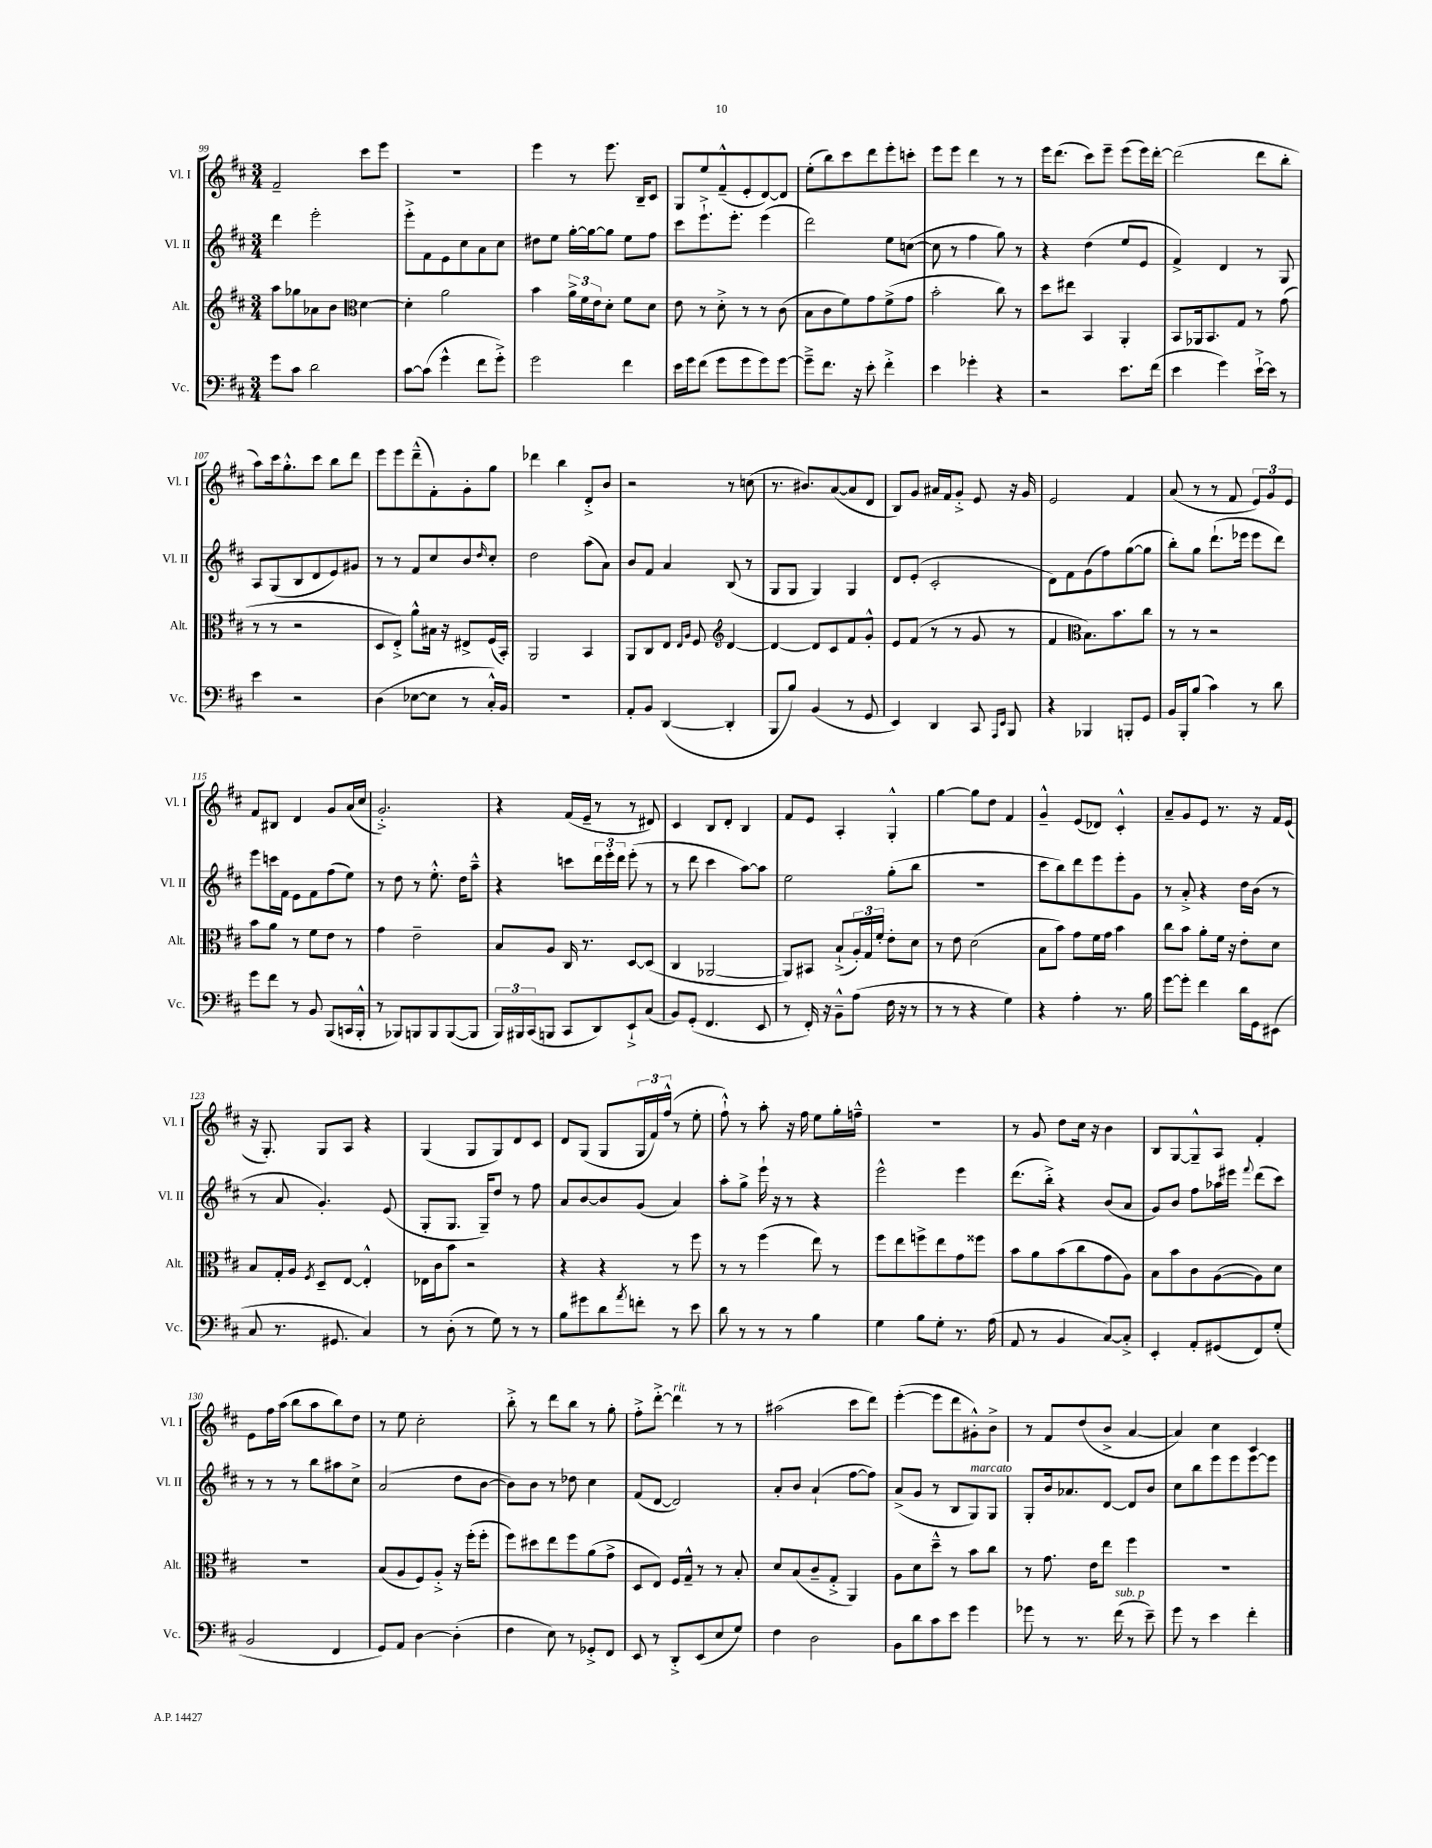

**kern	**kern	**kern	**kern
*staff4	*staff3	*staff2	*staff1
*clefF4	*clefG2	*clefG2	*clefG2
*k[f#c#]	*k[f#c#]	*k[f#c#]	*k[f#c#]
*M3/4	*M3/4	*M3/4	*M3/4
8g\L	8aa\L	4ddd\	2f#~/
8c#\J	8gg-\	.	.
2d\	8a-\	2eee'\	.
.	8b\J	.	.
*	*clefC3	*	*
.	[4d\	.	8ccc#\L
.	.	.	8eee\J
=	=	=	=
[8c#\L	4d'\]	8eee'^\L	2.r
(8c#\]J	.	8f#\	.
4g^^\	2a\	8e\	.
.	.	8cc#\	.
8f#\L	.	8a\	.
8g'^\J)	.	8cc#\J	.
=	=	=	=
2g\	4b\	8dd#\L	4eee\
.	.	8ee\J	.
.	24a^\LL	[16gg'\LL	8r
.	24f#\	.	.
.	.	16gg\_J	.
.	24e\J	.	.
.	8d'\J	8gg\]J	8.eee\
4f#\	8f#\L	8ee\L	.
.	.	.	16B~/LK
.	8d\J	8ff#\J	8c#/J
=	=	=	=
16e\LL	8e\	8ccc#\L	8G/L
16g\J	.	.	.
(8f#\J	8r	8.eee`^\	8ee/
8g\L	8d'^\	.	(8f#~^^/
.	.	8.eee'\J	.
8g\	8r	.	8e'/
8g\)	8r	(4eee\	[8d/)
[8g\J	(8c#\	.	8d/]J
=	=	=	=
8g~^\]L	8B\L	2ddd\)	(8ee'\L
8.f#\J	8c#\	.	8bb\)
.	8f#\)	.	8ccc#\
16r	.	.	.
8e'\	8g\	.	8ddd\
4f#'^\	(8f#^\	8ee\L	8eee'\
.	8g\J	([8cc\J	8ccc'\J
=	=	=	=
4e\	2b'\	8cc\]	8eee\L
.	.	8r	8eee\J
4g-'\	.	4ff#\	4ddd\
4r	8cc#\)	8gg\)	8r
.	8r	8r	8r
=	=	=	=
2r	8dd\L	4r	16eee\LK
.	.	.	(8.ddd\J
.	8ee#\J	.	.
.	4BB/	(4dd\	8ccc#\L)
.	.	.	8eee~\J
8.e\L	4AA'/	8ee/L	(8eee\L
.	.	8e/J	16eee\L)
(16f#\Jk	.	.	[16ddd'\JJ
=	=	=	=
4e\	8BB/L	4f#^/)	(2ddd\]
.	16AA-/k	.	.
.	8.BB/	.	.
4g\)	.	4d/	.
.	8G/J	.	.
[16e`^\LL	8r	8r	8ddd\L
16e\]JJ	.	.	.
8r	(8g\	8G/	8bb'\J
=	=	=	=
4e\	8r	8A/L	8aa\L)
.	8r	(8G/	16ccc#\k
.	.	.	8.gg'^^\
2r	2r	8B/	.
.	.	8d/	8ccc#\J
.	.	8e/)	8bb\L
.	.	8g#/J	8ddd\J
=	=	=	=
(4D\	8D/L	8r	8eee\L
.	8E'^/J)	8r	8eee\
[8E-\L	8a^^\L	8f#/L	(8ddd~^^\
8E-\]J	16B#\Jk	8cc#/	8f#'\)
.	16r	.	.
8r	8E#^/L	8b/	8g'\
.	.	16qqdd/	.
16C#'^^/LL)	(16F#/L	8cc#'/J	8gg\J
16BB/JJ	16BB'/JJ)	.	.
=	=	=	=
2.r	2AA/	2dd\	4ddd-\
.	.	.	4bb\
.	4BB/	(8aa\L	8d'^/L
.	.	8a\J)	8b/J
=	=	=	=
8AA'/L	8AA/L	8b/L	2r
8BB/J	8C#/	8f#/J	.
([4DD/	8E/J	4a/	.
.	16qqE/LL	.	.
.	16qqA/JJ	.	.
.	8F#/	.	.
*	*clefG2	*	*
4DD'/]	[4d/	(8B/	8r
.	.	8r	(8cc\
=	=	=	=
8BBB/L	4d/_	8G/L	8.r
8B/J)	.	8G/J	.
.	.	.	8.b#/L)
(4BB/	8d/]L	4G/)	.
.	8c#/	.	([8a/
8r	8f#/	4G/	8a/]
8GG/	8g'^^/J	.	8d/J
=	=	=	=
4EE/)	8e/L	8d/L	8B/L)
.	(8f#/J	(8e'/J	8g/J
4DD/	8r	2c#'/	16a#/LL
.	.	.	16f#/J
.	8r	.	8g'^/J
8CC#/	8g/	.	8e/
16qqAAA/LL	.	.	.
16qqEE/JJ	.	.	.
8BBB/	8r	.	16r
.	.	.	16g/
=	=	=	=
4r	4f#/	8d\L)	2e/
.	.	8f#\	.
*	*clefC3	*	*
4BBB-/	8.B\L)	(8g\	.
.	.	8ff#\)	.
.	8.b\	.	.
8BBB'/L	.	([8gg\	4f#/
8GG/J	8cc#\J	8gg\]J	.
=	=	=	=
16BB/LL	8r	8bb'\L)	(8a/
16BBB'/J	.	.	.
(8B/J	8r	8gg\J	8r
4c#\)	2r	(8.ddd`\L	8r
.	.	.	8f#/
.	.	16eee-\Jk	.
8r	.	8eee-\L	12e/L)
.	.	.	12g/
8d\	.	8ddd\J)	.
.	.	.	12e/J
=	=	=	=
8g\L	8b\L	8eee\L	8f#/L
8f#\J	8a\J	16ccc\L	8B#/J
.	.	16f#\JJ	.
8r	8r	8e\L	4d/
8BB/	8f#\L	8f#\	.
(8BBB/L	8e\J	(8ff#\	8g/L
16CC/L	8r	8ee\J)	(16a/L
16BBB'^^/JJ	.	.	16cc#/JJ
=	=	=	=
8r	4g\	8r	2.g'^/)
8BBB-/L)	.	8dd\	.
8BBB/	2e~\	8r	.
8BBB/	.	8.ee'^^\	.
([8BBB/	.	.	.
.	.	16dd\LK	.
8BBB/]J	.	8aa~^^\J	.
=	=	=	=
24BBB/LL)	8B/L	4r	4r
24BBB#/	.	.	.
(24CC#/J	.	.	.
8BBB/J	8A/J	.	.
8CC#/L	16C#/	8ccc\L	(16f#/LL
.	8.r	.	16e~/JJ
8DD/)	.	24ddd\L	8r
.	.	24eee'\	.
.	.	24ddd\JJ	.
8EE`^/	[8D/L	(8eee'\	8r
(8C#/J	(8D/]J	8r	8d#/)
=	=	=	=
8BB/L)	4C#/	8r	4c#/
(8GG'/J	.	8ddd\	.
4.FF#/	[2AA-/	4ccc#\	8B/L
.	.	.	8d'/J
.	.	[8aa\L)	4B/
8EE/	.	8aa\]J	.
=	=	=	=
8r	8AA-/]L)	2ee\	8f#/L
16FF#'/)	8BB#/J	.	8e/J
16r	.	.	.
8BB~^^\L	(8B`^/L	.	4A'/
(8A\J	24A'/L)	.	.
.	24G/	.	.
.	24f#'/JJ	.	.
16F#\	8e'\L	(8gg'\L	4G'^^/
16r	.	.	.
8r	8d\J	8bb\J	.
=	=	=	=
8r	8r	2.r	[4gg\
8r	8e\	.	.
4r	(2d\	.	8gg\]L
.	.	.	8dd\J
4G\)	.	.	4f#/
=	=	=	=
4r	8B\L	8ccc#\L	4g~^^/
.	8b\J)	8bb\)	.
4A'\	8g\L	8ddd\	(8e/L
.	16f#\L	8eee\	8d-/J)
.	16g\JJ	.	.
8.r	4b\	8eee'\	4c#'^^/
.	.	8g\J	.
16B\	.	.	.
=	=	=	=
[8g\L	8cc#\L	8r	8a~/L
8g'\]J	8b\J	8a'^/	8g/
4f#\	8a'\L	4r	8e/J
.	16f#\Jk	.	8.r
.	16r	.	.
16d\LL	8e'\L	16dd\LL	.
16GG\J	.	(16b\JJ	16r
(8EE#\J	8d\J	8r	16f#/LL
.	.	.	(16e/JJ
=	=	=	=
8C#/	8B/L	8r	16r
.	.	.	8.G'/)
8.r	16G'/L	8a/	.
.	16A/JJ	.	.
.	8qF#/	.	.
.	8D~/L	4.g'/)	8G/L
8.GG#/	.	.	.
.	[8E/J	.	8A/J
4C#/)	4E'^^/]	.	4r
.	.	(8e/	.
=	=	=	=
8r	16E-\LL	8G'/L	(4G/
.	16c#\J	.	.
(8D'\	8b\J	8.G/J	.
8r	2r	.	8G/L
.	.	16G~/LK)	.
8G\)	.	8dd/J	8G/)
8r	.	8r	8d/
8r	.	8ff#\	8c#/J
=	=	=	=
8B\L	4r	8a/L	8d/L
8g#\	.	[8b/	(8G/J
8d\	4r	8b/]	8G/L
8qa/	.	.	.
8f'\J	.	(8g/J	24G/L
.	.	.	24f#/)
.	.	.	(24ff#^^/JJ
8r	8r	4a/)	8r
8e\	8ff#\	.	8ee'\
=	=	=	=
8d\	8r	8aa'\L	8ff#`^^\)
8r	8r	8gg^\J	8r
8r	(4ff#\	16eee`\	8aa'\
.	.	16r	.
8r	.	8r	16r
.	.	.	16ff#\
4B\	8ee\)	4r	8ee\L
.	8r	.	16gg'\L
.	.	.	16ff~^^\JJ
=	=	=	=
4G\	8ff#\L	2eee^^\	2.r
.	8ee\	.	.
8B\L	8ff^\	.	.
8G'\J	8ee\	.	.
8.r	8g\	4eee\	.
.	8ff##\J	.	.
(16A\	.	.	.
=	=	=	=
8AA/	8b\L	(8.ddd\L	8r
8r	8a\	.	8g/
.	.	16bb'^\Jk)	.
4BB/	(8b\	4r	8dd\L
.	8cc#\	.	16cc#\Jk
.	.	.	16r
[8C#/L)	8g\	(8b/L	4b\
8C#'^/]J	8A\J)	8a/J	.
=	=	=	=
4EE'/	8B\L	8g/L)	8B/L
.	8b\	8b/J	[8G/
8AA'/L	8c#\	8ff#\L	8G~^^/]
(8GG#/	([8A\	16aa-\L	8A/J
.	.	16eee#\JJ	.
.	.	8qqfff#/	.
8FF#/)	8A\])	(8ddd\L	4f#'/
(8G'/J	8d\J	8ccc#\J)	.
=	=	=	=
2BB/	2.r	8r	8e\L
.	.	8r	16ff#\L
.	.	.	(16aa\JJ
.	.	8r	8bb\L
.	.	8bb\L	8aa\
4FF#/	.	8aa#\	8bb\)
.	.	8cc#^\J	8dd\J
=	=	=	=
8GG/L)	(8B/L	(2a/	8r
8AA/J	8A/	.	8ee\
[4D\	8F#/)	.	2cc#'\
.	8A'^/J	.	.
(4D'\]	16r	8dd\L	.
.	(16ff#'\LK	.	.
.	8ff#'\J	[8b\J	.
=	=	=	=
4F#\	8ff#\L)	8b\]L)	8bb'^\
.	8dd#\	8b\J	8r
8E\)	8ee\	8r	8ddd\L
8r	8ff#\	8dd-\	8bb\J
8GG-'^/L	(8a\	4cc#\	8r
8FF#/J	8g^\J	.	8gg'\
=	=	=	=
8EE/	8D/L	(8f#/L	8ff#'^\L
8r	8E/J)	[8d/J	[8ddd'^\J
8DD'^/L	16F#/LL	2d/])	4ddd\]
.	16G~^^/JJ	.	.
(8EE/	8r	.	.
8E/	8r	.	8r
8G/J)	8B'/	.	8r
=	=	=	=
4F#\	8d/L	8a'/L	(2aa#\
.	(8B/	8b/J	.
2D\	8c#~/	(4a`/	.
.	8G'^/J	.	.
.	4AA/)	[8ff#\L	8ccc#\L
.	.	8ff#\]J)	8ddd\J)
=	=	=	=
8BB\L	8A\L	(8a^/L	([4eee'\
8d\	8d\	8g/J	.
8c#\	8dd~^^\J	8r	8eee\]L
8e\J	8r	8B/L	8ddd\
4g\	8b\L	8G/)	8g#'^^\)
.	8cc#\J	8G/J	8b^\J
=	=	=	=
8g-\	8r	8G'/L	8r
8r	8.g\	16b/k	8f#/L
.	.	8.a-/	.
8.r	.	.	(8dd/
.	16e\LK	.	.
.	8ee\J	[8d/J	8b^/J
(16f#\	.	.	.
8r	4ff#\	8d/]L	[4a/
8e~\)	.	8b/J	.
=	=	=	=
8g\	2.r	8cc#\L	4a/])
8r	.	8bb\	.
4e\	.	8eee\	4cc#\
.	.	8eee\	.
4f#'\	.	[8eee\	4c#/
.	.	8eee\]J	.
==	==	==	==
*-	*-	*-	*-
